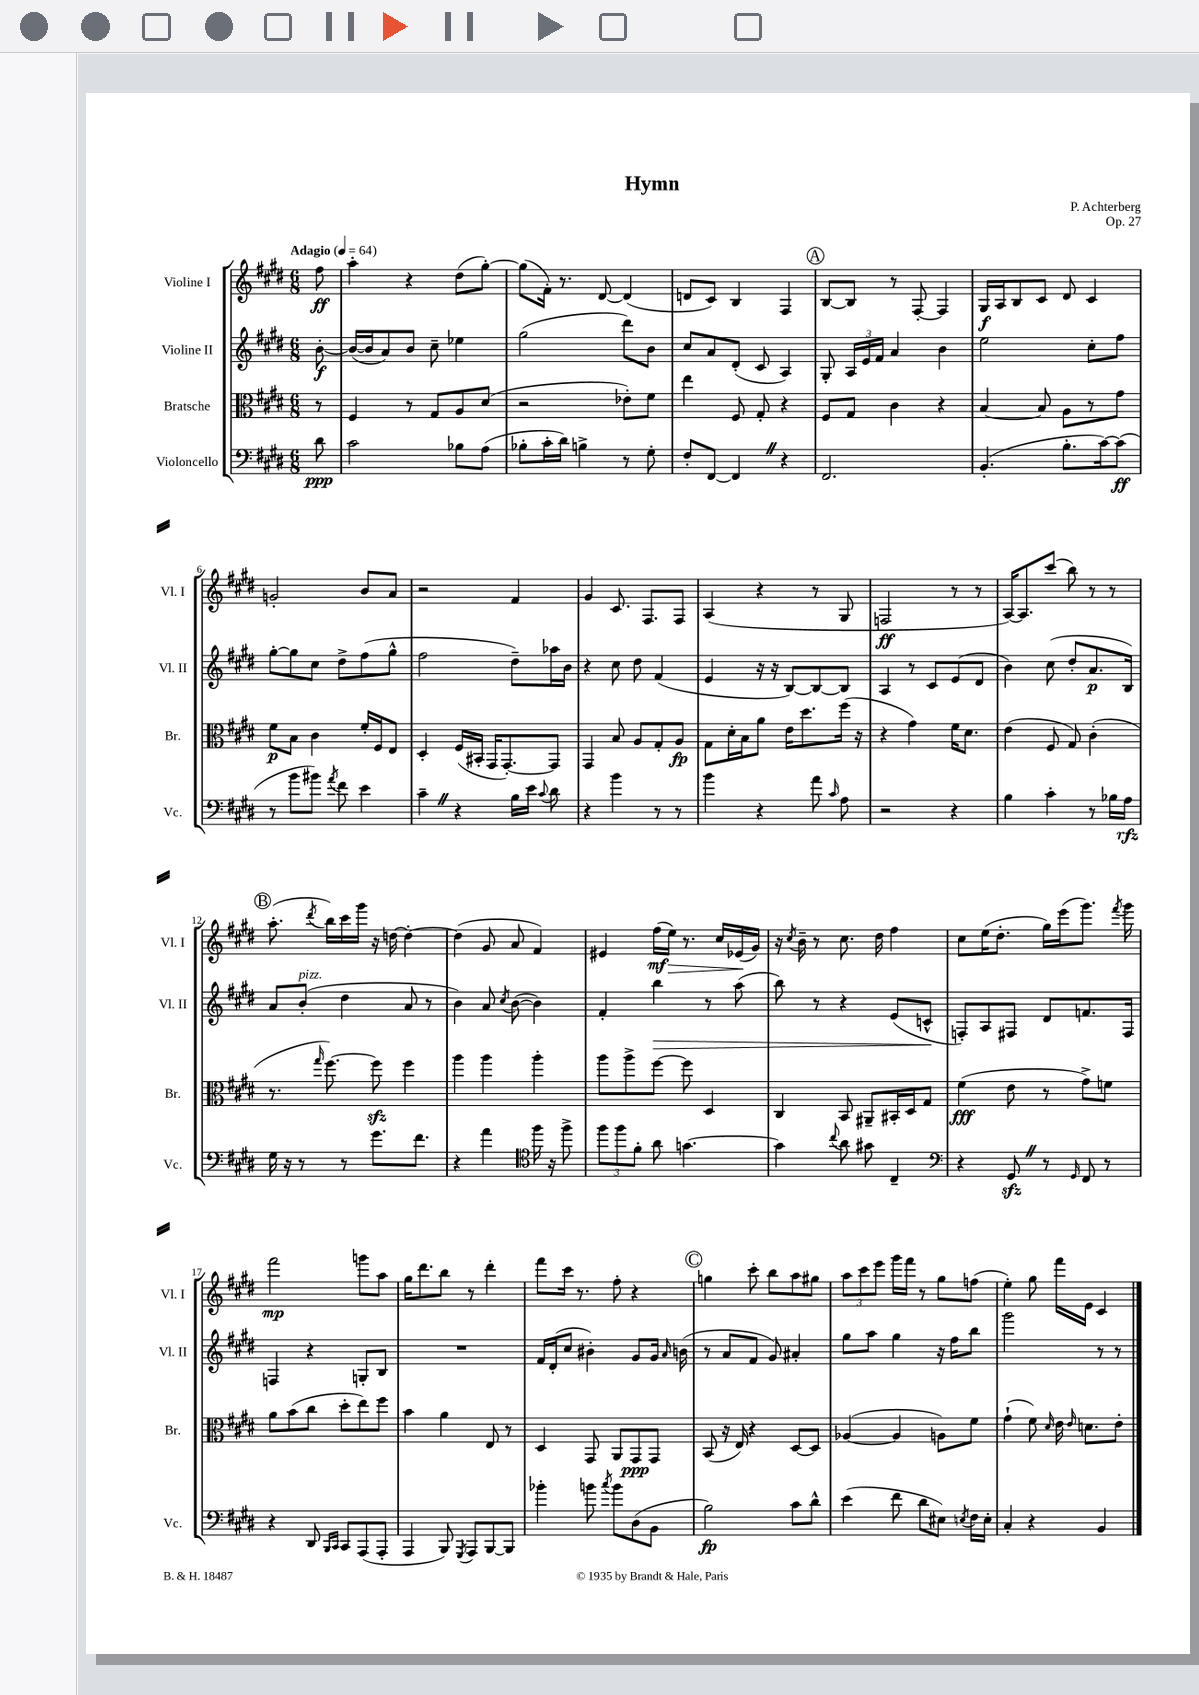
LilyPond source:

\header { title = "Hymn" composer = "P. Achterberg" opus = "Op. 27" }
<<
\new StaffGroup <<
\new Staff = "s0" \with { instrumentName = "Violine I" shortInstrumentName = "Vl. I" } {
    \clef treble \key e \major \numericTimeSignature \time 6/8 \partial 8 \tempo "Adagio" 4 = 64
    \autoBeamOff fis''8\ff |
    a''4-. r4 dis''8[( gis''8]~-.) |
    gis''8[( fis'16]-.) r8. dis'8~ dis'4( |
    d'8[ cis'8]) b4 fis4 |
    \mark \markup { \circle "A" } b8[~ b8] r8 fis8~-. fis4 |
    gis16[\f a16 b8 cis'8] dis'8 cis'4 |
    g'2-. b'8[ a'8] |
    r2 fis'4 |
    gis'4 cis'8. fis8.[ fis8] |
    a4( r4 r8 gis8 |
    f2\ff r8 r8 |
    a16[~) a8. cis'''8]( b''8) r8 r8 |
    \mark \markup { \circle "B" } a''8.-.( \acciaccatura { dis'''8 } b''16[) cis'''16 gis'''16] r16 d''16~ d''4~-. |
    d''4( gis'8 a'8 fis'4) |
    eis'4 fis''16[\mf( e''16]\>) r8. cis''16[ ees'16\!( gis'16]) |
    r16 \acciaccatura { cis''8 } b'16-- r8 cis''8. dis''16 fis''4 |
    cis''8[ e''16( dis''8.]-. gis''16[) e'''16( gis'''8.]) \acciaccatura { fis'''8 } gis'''16 |
    fis'''2\mp g'''8[ a''8] |
    gis''16[ dis'''8. b''8] r8 dis'''4-. |
    fis'''8[ cis'''16] r8. fis''8-. r4 |
    \mark \markup { \circle "C" } g''4 cis'''8-. b''8[ a''8 gis''8] |
    \tuplet 3/2 { a''8[ cis'''8 e'''8] } gis'''16[ fis'''16] r8 gis''8[ f''8]( |
    e''4-.) gis''8 fis'''16[ e'16] cis'4 \bar "|." |
}
\new Staff = "s1" \with { instrumentName = "Violine II" shortInstrumentName = "Vl. II" } {
    \clef treble \key e \major \numericTimeSignature \time 6/8 \partial 8
    \autoBeamOff b'8~-.\f |
    b'16[~( b'16 a'8) b'8] cis''8-- ees''4 |
    gis''2( dis'''8[) b'8] |
    cis''8[ a'8 dis'8]-.( cis'8 a4) |
    \mark \markup { \circle "A" } gis8-. \tuplet 3/2 { a16[ e'16 fis'16] } a'4 b'4 |
    e''2 cis''8[-. fis''8] |
    gis''8[~-. gis''8 cis''8] dis''8[-> fis''8( gis''8]-^ |
    fis''2 dis''8[--) aes''16 b'16] |
    r4 cis''8 dis''8 fis'4( |
    e'4 r16 r16 b8[~) b8~ b8] |
    a4 r8 cis'8[ e'8( dis'8] |
    b'4) cis''8( dis''8[-. a'8.\p b16]) |
    \mark \markup { \circle "B" } a'8[ b'8]-.^\markup { \italic "pizz." }( dis''4 a'8 r8 |
    b'4) a'8 \acciaccatura { cis''8 } b'8~( b'4) |
    fis'4-. b''4\> r8 a''8( |
    b''8) r8 r4 e'8[( c'8]-^\! |
    f8[-.) a8 fis8] dis'8[ f'8. fis16] |
    f4 r4 g8[-. b8] |
    R2. |
    fis'16[ dis'16-.( cis''8] bis'4-.) gis'8[ gis'16] \grace { a'16 } b'16( |
    \mark \markup { \circle "C" } r8 a'8[ fis'8] gis'8) ais'4-. |
    gis''8[ a''8] gis''4 r16 fis''16[ b''8] |
    gis'''2 r8 r8 \bar "|." |
}
\new Staff = "s2" \with { instrumentName = "Bratsche" shortInstrumentName = "Br." } {
    \clef alto \key e \major \numericTimeSignature \time 6/8 \partial 8
    \autoBeamOff r8 |
    fis4 r8 gis8[ a8 dis'8]( |
    r2 ees'8[-.) fis'8] |
    e''4 fis8 gis8-. r4 |
    \mark \markup { \circle "A" } fis8[ gis8] cis'4 r4 |
    b4~ b8 a8[ r8 gis'8] |
    fis'8[\p b8] cis'4 fis'16[-. fis16 e8] |
    dis4-. fis16[( bis,16]-. gis,16[ gis,8.~-.) gis,8] |
    gis,4 b8 a8[ gis8-. a8]\fp |
    gis8[ dis'16-. b16 a'8] e'16[ dis''8. fis''16]( r16 |
    r4 gis'4) fis'16[ dis'8.] |
    e'4( fis8 gis8) cis'4-.( |
    \mark \markup { \circle "B" } r8. \grace { gis''16 } fis''8.~) fis''8\sfz fis''4 |
    a''4 a''4 a''4-. |
    a''8[ a''8-> fis''8]~ fis''8 dis4 |
    cis4 b,8 ais,8[-- bis,16-. dis16 gis8] |
    fis'4\fff( e'8 r8 gis'8[->) f'8] |
    a'8[ b'8( cis''8] dis''8[-. e''8) fis''8] |
    b'4 a'4 e8 r8 |
    dis4 gis,8 a,8[ gis,8\ppp gis,8] |
    \mark \markup { \circle "C" } b,8( r16 e16) r4 dis8[~ dis8] |
    aes4~( aes4 a8[) fis'8] |
    gis'4-!( fis'8) \grace { dis'16 } e'16 \grace { e'16 } d'8.[ e'8]-. \bar "|." |
}
\new Staff = "s3" \with { instrumentName = "Violoncello" shortInstrumentName = "Vc." } {
    \clef bass \key e \major \numericTimeSignature \time 6/8 \partial 8
    \autoBeamOff dis'8\ppp |
    cis'2 bes8[ a8]( |
    bes8[-. cis'16-. dis'16]) b4-> r8 gis8-. |
    fis8[-. fis,8]~ fis,4 \once \override BreathingSign.text = \markup { \musicglyph "scripts.caesura.straight" } \breathe r4 |
    \mark \markup { \circle "A" } fis,2. |
    b,4.-.( b8.[-. cis'16~) cis'8]\ff( |
    r8 b'8[ bis'8]) \acciaccatura { a'8 } fis'8 e'4 |
    cis'4-- \once \override BreathingSign.text = \markup { \musicglyph "scripts.caesura.straight" } \breathe r4 b16[ e'16] \appoggiatura { cis'8 } dis'8 |
    r4 b'4 r8 r8 |
    b'4 r4 a'8 \grace { cis'16 } a8 |
    r2 r4 |
    b4 cis'4-. r8 bes16[ a16]\rfz |
    \mark \markup { \circle "B" } gis16 r16 r8 r8 gis'8.[ fis'8.] |
    r4 a'4 \clef tenor fis''16 r16 fis''8-> |
    \tuplet 3/2 { fis''8[ fis''8 fis'8]-. } a'8 g'4.~ |
    g'4 \appoggiatura { cis''8 } a'8 gis'8 cis4-- |
    \clef bass r4 gis,8\sfz \once \override BreathingSign.text = \markup { \musicglyph "scripts.caesura.straight" } \breathe r8 \grace { gis,16 } fis,8 r8 |
    r4 dis,8 \grace { b,,16[ cis,16] } cis,8[ a,,8( a,,8]-. |
    a,,4 b,,8) \acciaccatura { gis,,8 } a,,8[ b,,8~ b,,8] |
    bes'4-. b'8 \acciaccatura { cis''8 } b'8[ dis8( b,8] |
    \mark \markup { \circle "C" } b2\fp) cis'8[ dis'8]-^ |
    e'4( fis'8 dis'8[ eis8]) \acciaccatura { e8 } fis16[ e16]-. |
    cis4-. r4 b,4 \bar "|." |
}
>>
>>
